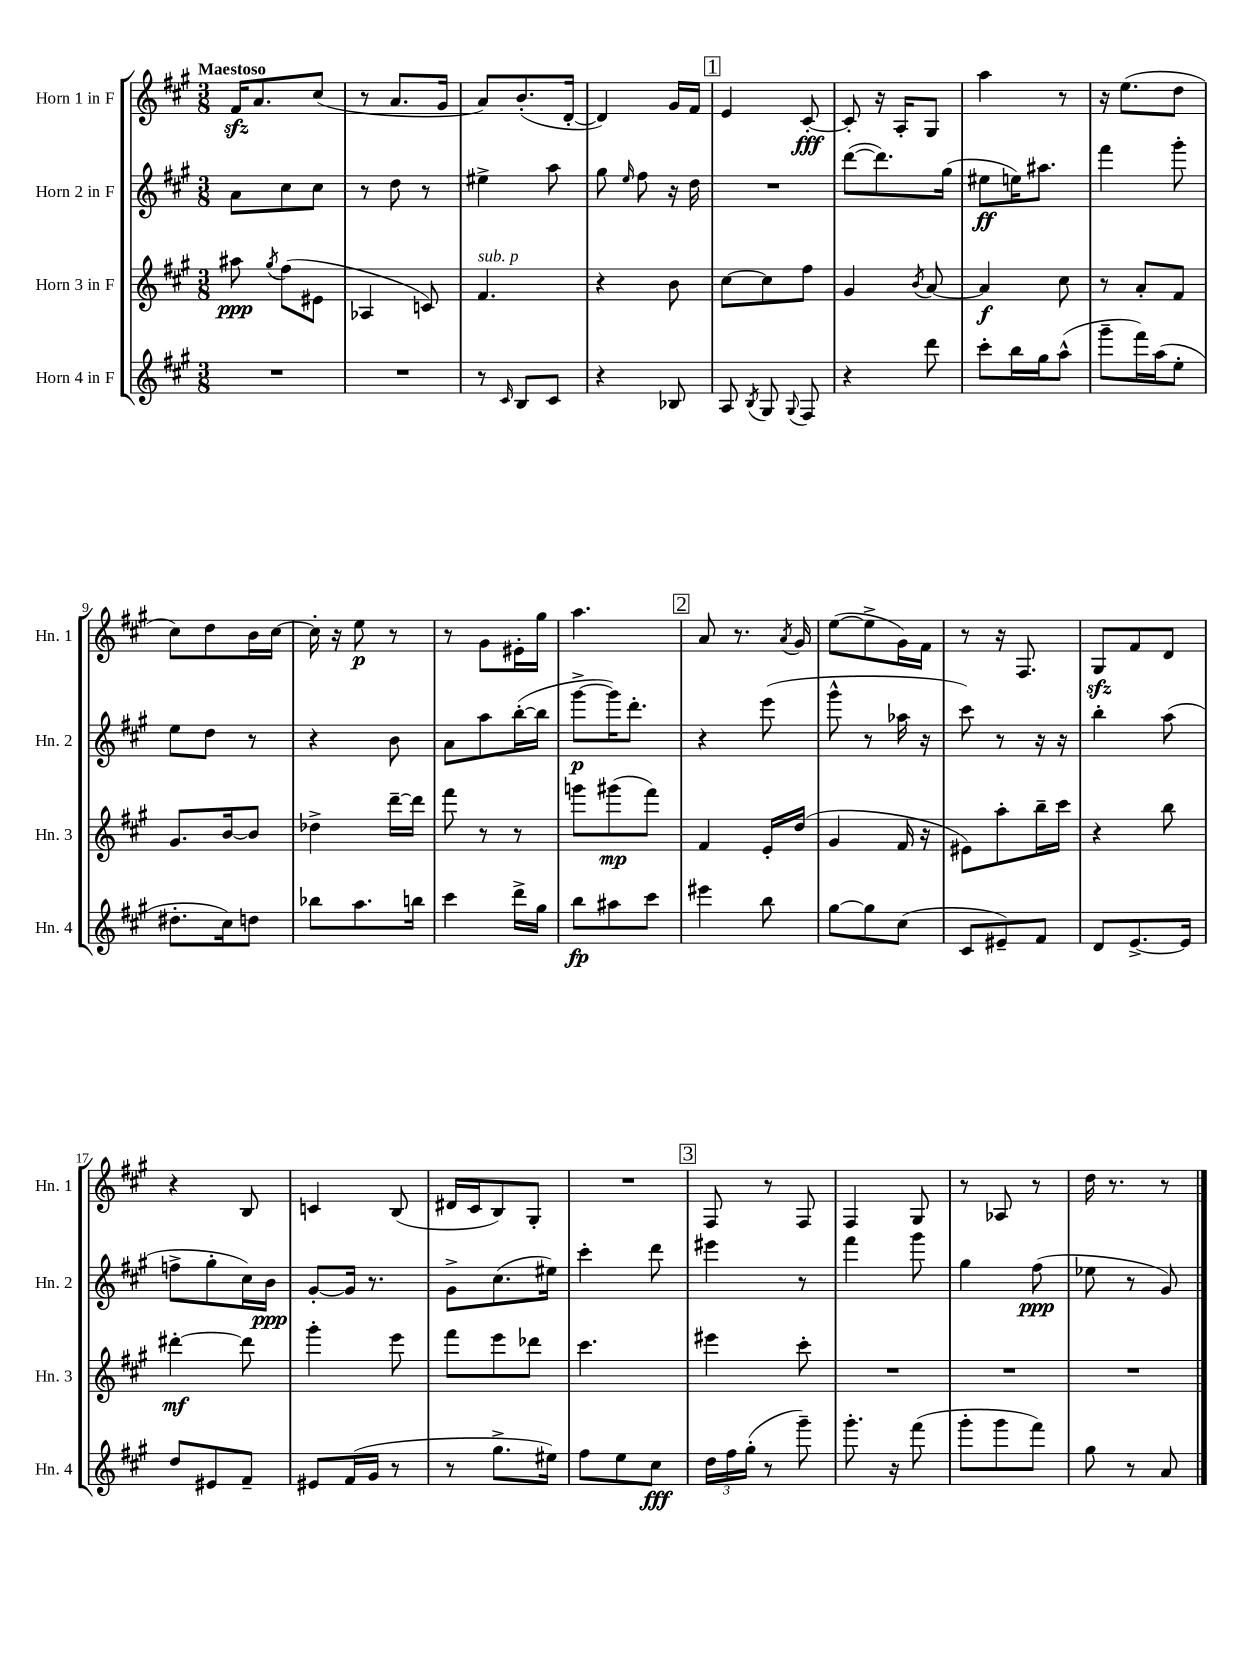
<<
\new StaffGroup <<
\new Staff = "s0" \with { instrumentName = "Horn 1 in F" shortInstrumentName = "Hn. 1" } {
    \clef treble \key a \major \numericTimeSignature \time 3/8 \tempo "Maestoso"
    \autoBeamOff fis'16[\sfz a'8. cis''8]( |
    r8 a'8.[ gis'16] |
    a'8[) b'8.-.( d'16]~-. |
    d'4) gis'16[ fis'16] |
    \mark \markup { \box "1" } e'4 cis'8~-.\fff |
    cis'8-. r16 a16[-. gis8] |
    a''4 r8 |
    r16 e''8.[( d''8] |
    cis''8[) d''8 b'16 cis''16]~ |
    cis''16-. r16 e''8\p r8 |
    r8 gis'8[ eis'16-. gis''16] |
    a''4. |
    \mark \markup { \box "2" } a'8 r8. \acciaccatura { a'8 } gis'16 |
    e''8[~( e''8-> gis'16) fis'16] |
    r8 r16 fis8. |
    gis8[\sfz fis'8 d'8] |
    r4 b8 |
    c'4 b8( |
    dis'16[ cis'16 b8) gis8]-. |
    R4. |
    \mark \markup { \box "3" } fis8 r8 fis8 |
    fis4 gis8 |
    r8 aes8 r8 |
    d''16 r8. r8 \bar "|." |
}
\new Staff = "s1" \with { instrumentName = "Horn 2 in F" shortInstrumentName = "Hn. 2" } {
    \clef treble \key a \major \numericTimeSignature \time 3/8
    \autoBeamOff a'8[ cis''8 cis''8] |
    r8 d''8 r8 |
    eis''4-> a''8 |
    gis''8 \grace { e''16 } fis''8 r16 d''16 |
    \mark \markup { \box "1" } R4. |
    d'''8[~( d'''8.) gis''16]( |
    eis''8[\ff e''16) ais''8.] |
    fis'''4 gis'''8-. |
    e''8[ d''8] r8 |
    r4 b'8 |
    a'8[ a''8 b''16~-.( b''16] |
    gis'''8[~->\p gis'''16) d'''8.]-. |
    \mark \markup { \box "2" } r4 e'''8( |
    gis'''8-^ r8 aes''16 r16 |
    cis'''8) r8 r16 r16 |
    b''4-. a''8( |
    f''8[-> gis''8-. cis''16) b'16]\ppp |
    gis'8[~-. gis'16] r8. |
    gis'8[-> cis''8.( eis''16]) |
    cis'''4-. d'''8 |
    \mark \markup { \box "3" } eis'''4 r8 |
    fis'''4 gis'''8 |
    gis''4 fis''8\ppp( |
    ees''8 r8 gis'8) \bar "|." |
}
\new Staff = "s2" \with { instrumentName = "Horn 3 in F" shortInstrumentName = "Hn. 3" } {
    \clef treble \key a \major \numericTimeSignature \time 3/8
    \autoBeamOff ais''8\ppp \acciaccatura { gis''8 } fis''8[( eis'8] |
    aes4 c'8) |
    fis'4.^\markup { \italic "sub. p" } |
    r4 b'8 |
    \mark \markup { \box "1" } cis''8[~ cis''8 fis''8] |
    gis'4 \acciaccatura { b'8 } a'8~ |
    a'4\f cis''8 |
    r8 a'8[-. fis'8] |
    gis'8.[ b'16~ b'8] |
    des''4-> d'''16[~-- d'''16] |
    fis'''8 r8 r8 |
    g'''8[ gis'''8\mp( fis'''8]) |
    \mark \markup { \box "2" } fis'4 e'16[-. d''16]( |
    gis'4 fis'16 r16 |
    eis'8[) a''8-. b''16-- cis'''16] |
    r4 b''8 |
    dis'''4~-.\mf dis'''8 |
    gis'''4-. e'''8 |
    fis'''8[ e'''8 des'''8] |
    cis'''4. |
    \mark \markup { \box "3" } eis'''4 cis'''8-. |
    R4. |
    R4. |
    R4. \bar "|." |
}
\new Staff = "s3" \with { instrumentName = "Horn 4 in F" shortInstrumentName = "Hn. 4" } {
    \clef treble \key a \major \numericTimeSignature \time 3/8
    \autoBeamOff R4. |
    R4. |
    r8 \grace { cis'16 } b8[ cis'8] |
    r4 bes8 |
    \mark \markup { \box "1" } a8 \acciaccatura { b8 } gis8 \appoggiatura { gis8 } fis8 |
    r4 d'''8 |
    cis'''8[-. b''16 gis''16 a''8]-^( |
    gis'''8[-- fis'''16) a''16( e''8]-. |
    dis''8.[-. cis''16) d''8] |
    bes''8[ a''8. b''16] |
    cis'''4 d'''16[-> gis''16] |
    b''8[\fp ais''8 cis'''8] |
    \mark \markup { \box "2" } eis'''4 b''8 |
    gis''8[~ gis''8 cis''8]( |
    cis'8[ eis'8--) fis'8] |
    d'8[ e'8.~-> e'16] |
    d''8[ eis'8 fis'8]-- |
    eis'8[ fis'16( gis'16] r8 |
    r8 gis''8.[-> eis''16]) |
    fis''8[ e''8 cis''8]\fff |
    \mark \markup { \box "3" } \tuplet 3/2 { d''16[ fis''16 gis''16]-.( } r8 gis'''8--) |
    gis'''8.-. r16 fis'''8( |
    gis'''8[-. gis'''8 fis'''8]) |
    gis''8 r8 a'8 \bar "|." |
}
>>
>>
